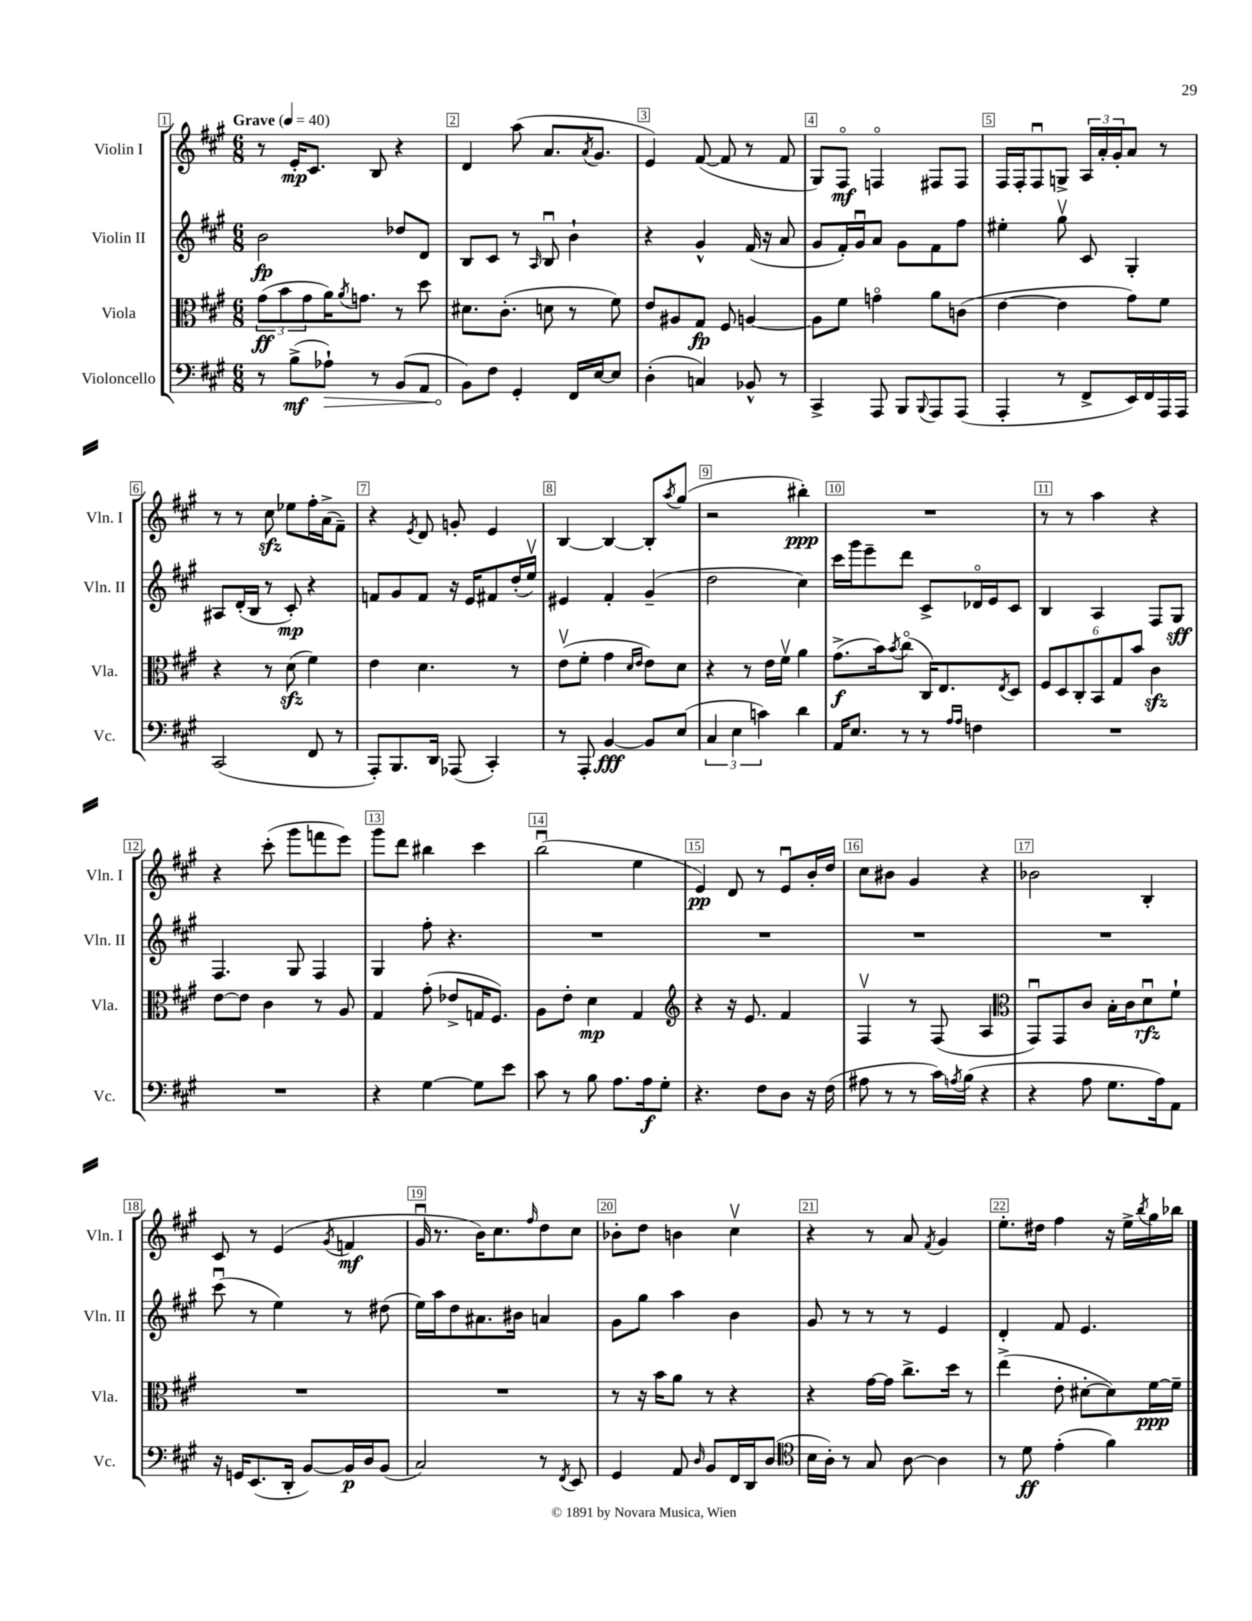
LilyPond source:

<<
\new StaffGroup <<
\new Staff = "s0" \with { instrumentName = "Violin I" shortInstrumentName = "Vln. I" } {
    \clef treble \key a \major \numericTimeSignature \time 6/8 \tempo "Grave" 4 = 40
    r8 e'16-.\mp cis'8. b8 r4 |
    d'4 a''8( a'8. \acciaccatura { a'8 } gis'8. |
    e'4) fis'8~( fis'8 r8 fis'8 |
    gis8) fis8\flageolet\mf f4\flageolet fis8 fis8 |
    fis16 fis16-. fis8\downbow g8-> \tuplet 3/2 { a16 a'16-. gis'16-. } a'8 r8 |
    r8 r8 cis''8\sfz ees''8 fis''16-. a'16->( fis'8--) |
    r4 \acciaccatura { e'8 } d'8 g'8-. e'4 |
    b4~ b4~ b8-. \acciaccatura { a''8 } gis''8( |
    r2 bis''4-.\ppp) |
    R2. |
    r8 r8 a''4 r4 |
    r4 cis'''8-.( gis'''8 f'''8 e'''8) |
    gis'''8 d'''8 bis''4 cis'''4 |
    b''2\downbow( e''4 |
    e'4\pp) d'8 r8 e'8\downbow b'16-. d''16 |
    cis''8 bis'8 gis'4 r4 |
    bes'2 b4-. |
    cis'8 r8 e'4( \acciaccatura { gis'8 } f'4\mf |
    gis'16\downbow r8. b'16) cis''8. \grace { fis''16 } d''8 cis''8 |
    bes'8-. d''8 b'4 cis''4\upbow |
    r4 r8 a'8 \acciaccatura { fis'8 } gis'4 |
    e''8.-. dis''16 fis''4 r16 e''16-> \acciaccatura { b''8 } gis''16 bes''16 \bar "|." |
}
\new Staff = "s1" \with { instrumentName = "Violin II" shortInstrumentName = "Vln. II" } {
    \clef treble \key a \major \numericTimeSignature \time 6/8
    b'2\fp des''8 d'8 |
    b8 cis'8 r8 \grace { a16 } b8\downbow b'4-! |
    r4 gis'4-^ fis'16( r16 a'8 |
    gis'8 fis'16-.) gis'16\downbow a'8 gis'8 fis'8 fis''8 |
    eis''4-. gis''8\upbow cis'8 gis4-. |
    ais8 d'16-.( b16 r8 cis'8-.\mp) r4 |
    f'8 gis'8 f'8 r16 e'16 fis'8 d''16-.( e''16\upbow) |
    eis'4 fis'4-. gis'4--( |
    d''2 cis''4) |
    cis'''16 gis'''16 e'''8-- d'''8 cis'8-> des'16\flageolet e'16 cis'8 |
    b4 a4 fis8 gis8\sff |
    fis4. gis8 fis4 |
    gis4 fis''8-. r4. |
    R2. |
    R2. |
    R2. |
    R2. |
    cis'''8\downbow( r8 e''4) r8 dis''8( |
    e''16) a''16 d''8 ais'8. bis'16 a'4 |
    gis'8 gis''8 a''4 b'4 |
    gis'8 r8 r8 r8 e'4 |
    d'4-. fis'8 e'4. \bar "|." |
}
\new Staff = "s2" \with { instrumentName = "Viola" shortInstrumentName = "Vla." } {
    \clef alto \key a \major \numericTimeSignature \time 6/8
    \tuplet 3/2 { gis'8\ff( b'8 gis'8 } a'16) \acciaccatura { a'8 } g'8. r8 d''8 |
    dis'8. cis'8.-.( d'8 r8 fis'8) |
    e'8 ais8 gis8\fp fis8 a4~ |
    a8 fis'8 g'4\flageolet a'8 c'8( |
    e'4~ e'4 gis'8) fis'8 |
    r4 r8 d'8\sfz( fis'4) |
    e'4 d'4. r8 |
    e'8\upbow( fis'8-. gis'4 \grace { d'16 e'16 } e'8) d'8 |
    r4 r8 e'16 fis'16\upbow a'4 |
    gis'8.->\f( b'16) \acciaccatura { b'8 } cis''8\flageolet( cis16) e8. \acciaccatura { e8 } d8 |
    \tuplet 6/4 { fis8 d8 cis8-. b,8 gis8 b'8 } cis'4\sfz |
    e'8~ e'8 cis'4 r8 a8 |
    gis4 gis'8-.( ees'8-> g16 fis8.) |
    a8 e'8-. d'4\mp gis4 |
    \clef treble r4 r16 e'8. fis'4 |
    fis4\upbow r8 fis8( a4 |
    \clef alto gis,8\downbow) gis,8 cis'8 b16-. cis'16 d'8\downbow\rfz fis'8-! |
    R2. |
    R2. |
    r8 r16 b'16 a'8 r8 r4 |
    r4 gis'16~ gis'16 cis''8.-> d''16 r8 |
    e''4->( e'8-. dis'8~-. dis'8) fis'16~\ppp fis'16-- \bar "|." |
}
\new Staff = "s3" \with { instrumentName = "Violoncello" shortInstrumentName = "Vc." } {
    \clef bass \key a \major \numericTimeSignature \time 6/8
    r8 b8->\mf( \once \override Hairpin.circled-tip = ##t aes8-!\>) r8 b,8( a,8 |
    b,8\!) fis8 gis,4-. fis,16 e16~ e8 |
    d4-.( c4) bes,8-^ r8 |
    cis,4-> a,,8 b,,8 \appoggiatura { b,,8 } a,,8 a,,8( |
    a,,4-. r8 fis,8-> e,16) fis,16 a,,16 a,,16 |
    cis,2( fis,8 r8 |
    a,,8-.) b,,8. d,16 aes,,8( cis,4-.) |
    r8 a,,8-. b,4~\fff b,8 e8( |
    \tuplet 3/2 { cis4 e4 c'4) } d'4 |
    a,16 e8. r8 r8 \grace { a16 a16 } f4 |
    R2. |
    R2. |
    r4 gis4~ gis8 e'8 |
    cis'8 r8 b8 a8. a16\f gis8-. |
    r4. fis8 d8 r16 fis16( |
    ais8 r8 r8 cis'16) \acciaccatura { a8 } b16( r4 |
    r4 a8 gis8. a16) a,8 |
    r16 g,16 e,8.( d,16-. b,8~) b,16\p d16 b,8( |
    cis2) r8 \acciaccatura { fis,8 } e,8 |
    gis,4 a,8 \grace { d16 } b,8 fis,16 d,16 d8( |
    \clef tenor b16 a16-.) r8 gis8 a8~ a4 |
    r8 d'8\ff e'4-.( fis'4) \bar "|." |
}
>>
>>
\layout { \context { \Score \override BarNumber.break-visibility = ##(#f #t #t) barNumberVisibility = #all-bar-numbers-visible \override BarNumber.stencil = #(make-stencil-boxer 0.1 0.3 ly:text-interface::print) } }
